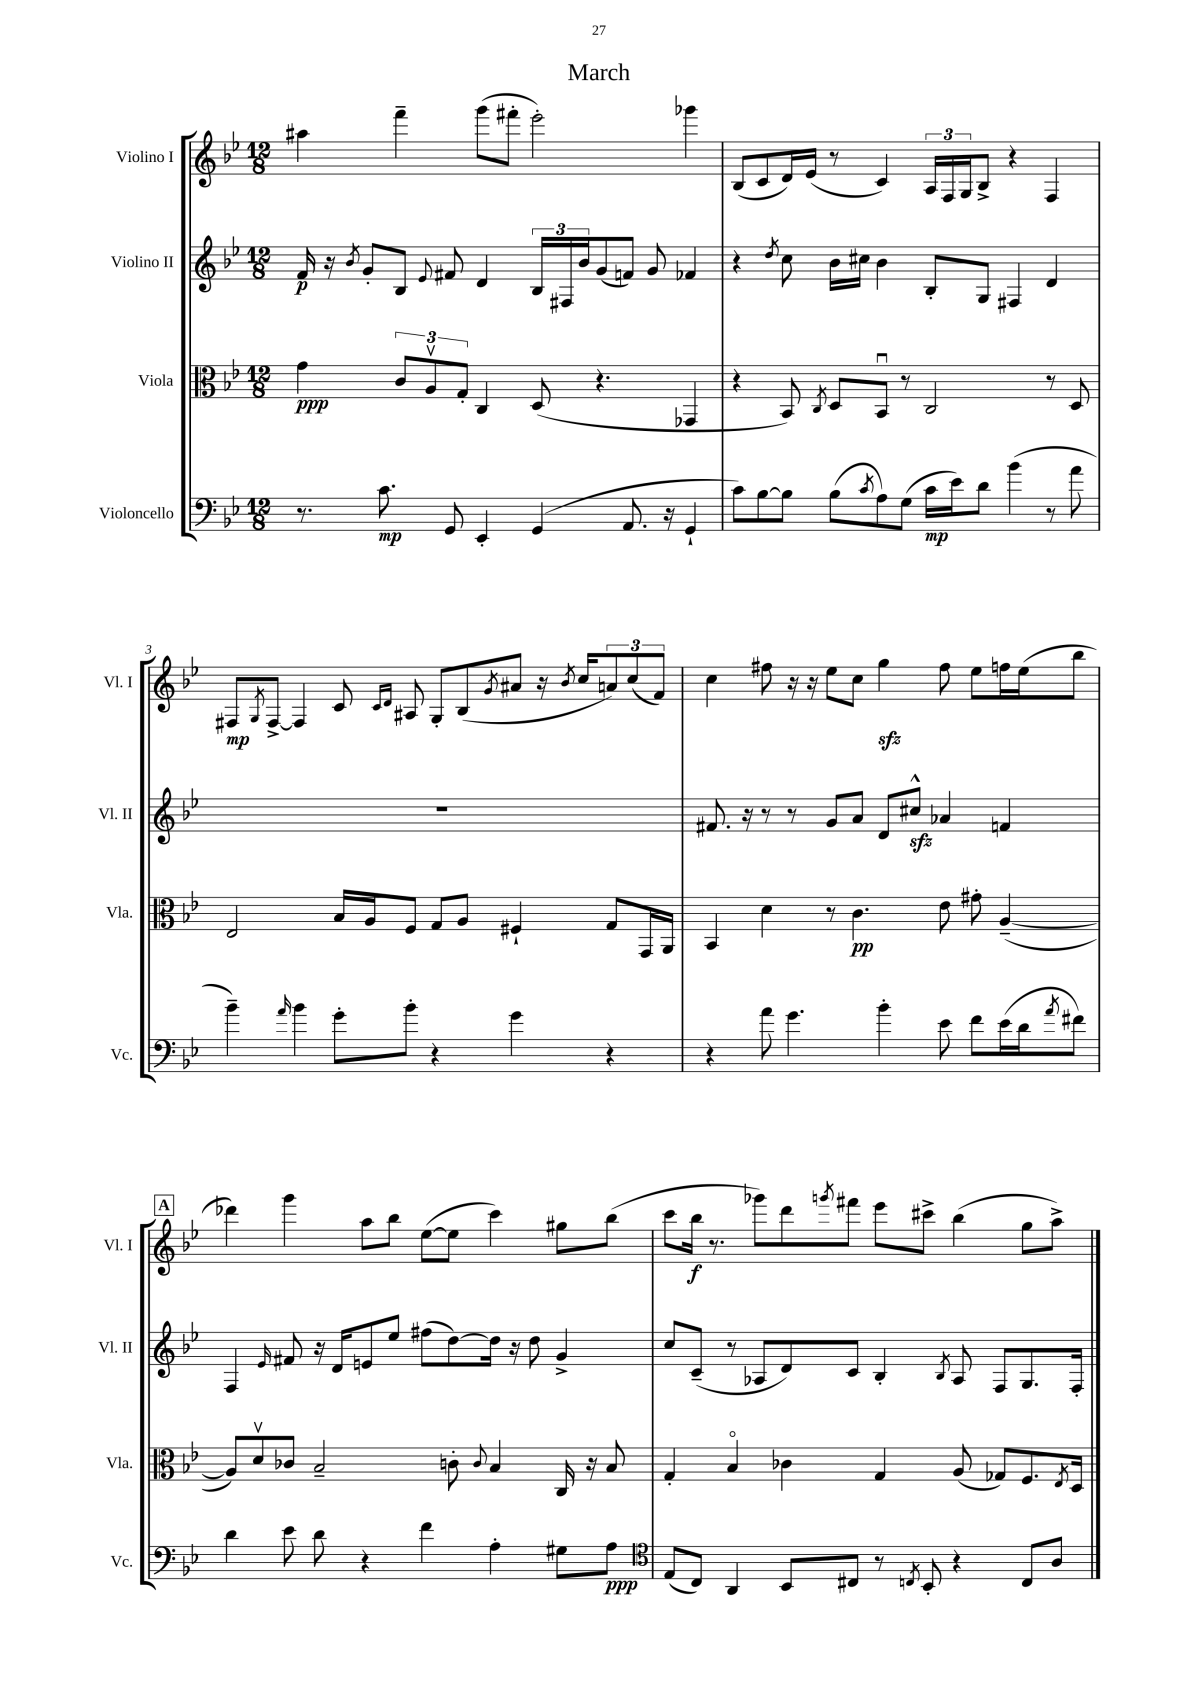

**kern	**kern	**kern	**kern
*staff4	*staff3	*staff2	*staff1
*clefF4	*clefC3	*clefG2	*clefG2
*k[b-e-]	*k[b-e-]	*k[b-e-]	*k[b-e-]
*M12/8	*M12/8	*M12/8	*M12/8
8.r	4g\	16f/	4aa#\
.	.	16r	.
.	.	8qb-/	.
.	.	8g'/L	.
8.c\	.	.	.
.	12c/L	8B-/J	4fff~\
.	12Av/	.	.
.	.	8qqe-/	.
8GG/	.	8f#/	.
.	12G'/J	.	.
4EE-'/	4C/	4d/	(8ggg\L
.	.	.	8fff#'\J
(4GG/	(8D/	24B-/LL	2eee-'\)
.	.	24F#/	.
.	.	24b-/J	.
.	4.r	(8g/	.
8.AA/	.	8f/J)	.
.	.	8g/	.
16r	.	.	.
4GG`/	4GG-/	4f-/	4ggg-\
=	=	=	=
8c\L)	4r	4r	(8B-/L
[8B-\	.	.	8c/
.	.	8qdd/	.
8B-\]J	8BB-/)	8cc\	16d/L)
.	.	.	(16e-/JJ
.	8qC/	.	.
(8B-\L	8D/L	16b-\LL	8r
.	.	16cc#\JJ	.
8qc/	.	.	.
8A\)	8BB-u/J	4b-\	4c/)
(8G\J	8r	.	.
16c\LL	2C/	8B-'/L	24A/LL
.	.	.	24F/
16e-\J)	.	.	.
.	.	.	24G/J
8d\J	.	8G/J	8B-^/J
(4b-\	.	4F#/	4r
8r	8r	4d/	4F/
8a\	8D/	.	.
=	=	=	=
4b-~\)	2E-/	1.r	8F#/L
.	.	.	8qG/
.	.	.	[8F#^/J
16qqa/	.	.	.
4b-\	.	.	4F#/]
8g'\L	16B-/LL	.	8c/
.	16A/J	.	.
.	.	.	16qqc/LL
.	.	.	16qqd/JJ
8b-'\J	8F/J	.	8A#/
4r	8G/L	.	8G'/L
.	8A/J	.	(8B-/
.	.	.	8qg/
4g\	4F#`/	.	8a#/J
.	.	.	16r
.	.	.	8qb-/
.	.	.	16cc/LK
4r	8G/L	.	12a/)
.	.	.	(12cc/
.	16GG/L	.	.
.	.	.	12f/J)
.	16AA/JJ	.	.
=	=	=	=
4r	4BB-/	8.f#/	4cc\
.	.	16r	.
8a\	4d\	8r	8ff#\
4.g\	.	8r	16r
.	.	.	16r
.	8r	8g/L	8ee-\L
.	4.c\	8a/J	8cc\J
4b-'\	.	8d/L	4gg\
.	.	8cc#^^/J	.
8e-\	8e-\	4a-/	8ff#\
8f\L	8g#'\	.	8ee-\L
(16e-\L	([4A~/	4f/	16ff\L
16d\J	.	.	(16ee-\J
8qa/	.	.	.
8f#\J)	.	.	8bb-\J
=	=	=	=
4d\	8A/]L)	4F/	4ddd-\)
.	8dv/	.	.
.	.	16qqe-/	.
8e-\	8c-/J	8f#/	4ggg\
8d\	2B-~/	16r	.
.	.	16d/LK	.
4r	.	8e/	8aa\L
.	.	8ee-/J	8bb-\J
4f\	.	(8ff#\L	([8ee-\L
.	8c'\	[8dd\)	8ee-\]J
.	8qqc/	.	.
4A'\	4B-/	16dd\]Jk	4ccc\)
.	.	16r	.
.	.	8dd\	.
8G#\L	16C/	4g^/	8gg#\L
.	16r	.	.
8A\J	8B-/	.	(8bb-\J
=	=	=	=
*clefC4	*	*	*
(8E-/L	4G'/	8cc/L	8ccc\L
8C/J)	.	(8c~/J	16bb-\Jk
.	.	.	8.r
4AA/	4B-o/	8r	.
.	.	8A-/L	8ggg-\L)
8BB-/L	4c-\	8d/)	8ddd\
.	.	.	8qggg/
8C#/J	.	8c/J	8fff#\J
8r	4G/	4B-'/	8eee-\L
8qC/	.	.	.
8BB-'/	.	.	8ccc#^\J
.	.	8qB-/	.
4r	(8A/	8A-/	(4bb-\
.	8G-/L)	8F/L	.
8C/L	8.F/	8.G/	8gg\L
8A/J	.	.	8aa^\J)
.	8qE-/	.	.
.	16D/Jk	16F'/Jk	.
==	==	==	==
*-	*-	*-	*-
